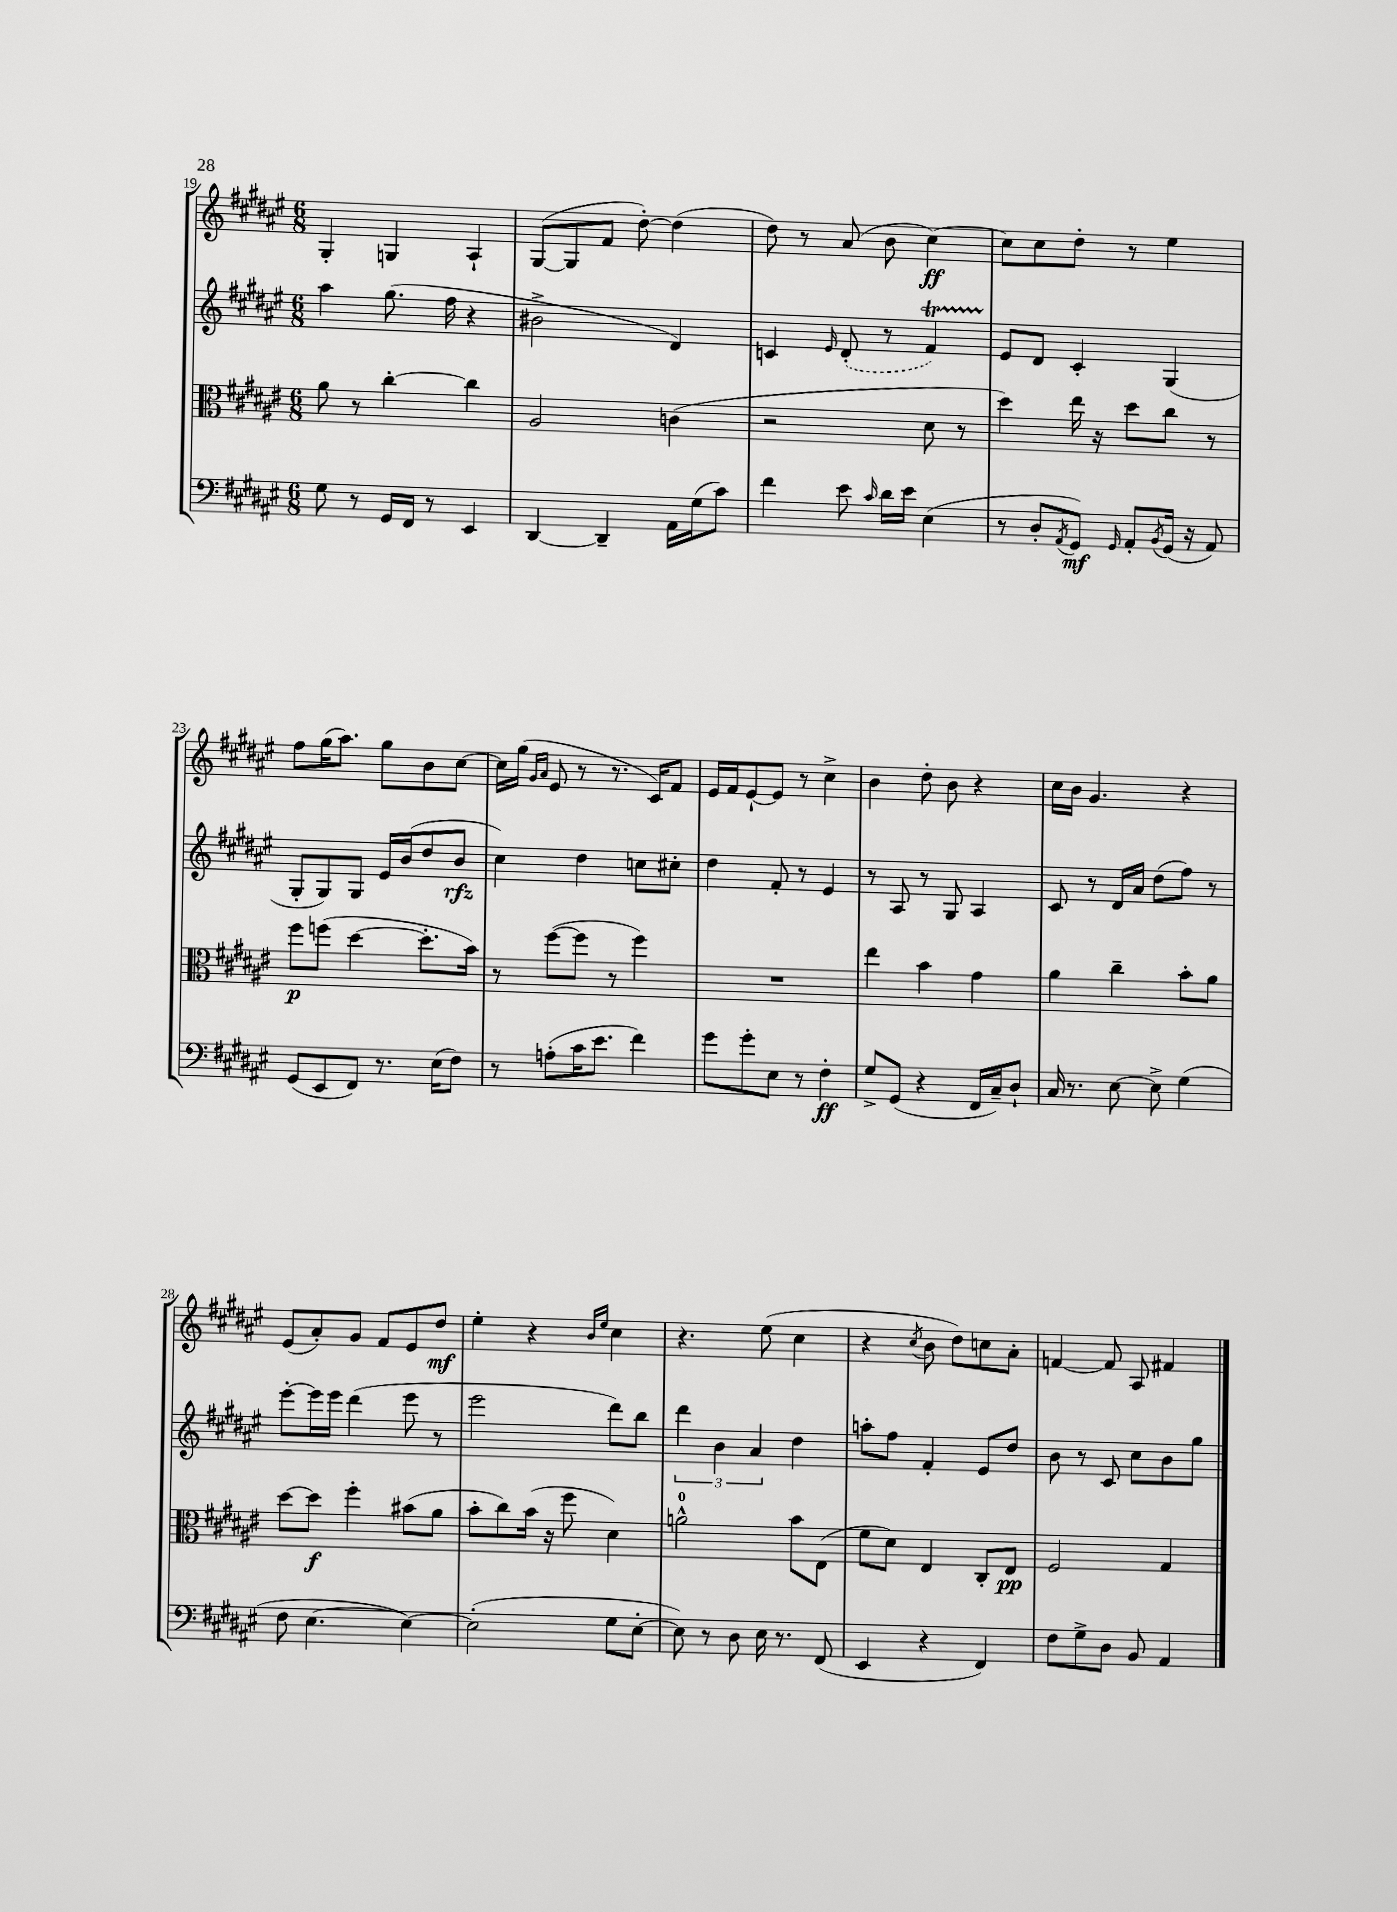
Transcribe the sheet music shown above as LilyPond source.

<<
\new StaffGroup <<
\new Staff = "s0" {
    \clef treble \key fis \major \numericTimeSignature \time 6/8
    gis4-. g4 ais4-! |
    gis8~( gis8 fis'8 dis''8~-.) dis''4( |
    dis''8) r8 ais'8( b'8 cis''4~\ff) |
    cis''8 cis''8 dis''8-. r8 eis''4 |
    fis''8 gis''16( ais''8.) gis''8 b'8 cis''8~ |
    cis''16 gis''16( \grace { gis'16 ais'16 } eis'8 r8 r8. cis'16) fis'8 |
    eis'16 fis'16 eis'8~-! eis'8 r8 cis''4-> |
    b'4 dis''8-. b'8 r4 |
    cis''16 b'16 gis'4. r4 |
    eis'8( ais'8-.) gis'8 fis'8 eis'8 dis''8\mf |
    eis''4-. r4 \grace { b'16 eis''16 } cis''4 |
    r4. eis''8( cis''4 |
    r4 \acciaccatura { cis''8 } b'8 dis''8) c''8 ais'8-. |
    f'4~ f'8 ais8 fis'4 \bar "|." |
}
\new Staff = "s1" {
    \clef treble \key fis \major \numericTimeSignature \time 6/8
    ais''4 gis''8.( fis''16 r4 |
    bis'2-> dis'4) |
    c'4 \grace { eis'16 } \once \slurDashed dis'8-.( r8 fis'4\startTrillSpan) |
    eis'8\stopTrillSpan dis'8 cis'4-. gis4( |
    gis8-. gis8) gis8 eis'16 b'16( dis''8 b'8\rfz |
    cis''4) dis''4 c''8 cis''8-. |
    dis''4 fis'8-. r8 eis'4 |
    r8 ais8 r8 gis8 ais4 |
    cis'8 r8 dis'16 ais'16 dis''8( fis''8) r8 |
    eis'''8~-. eis'''16 eis'''16 dis'''4( eis'''8 r8 |
    eis'''2 dis'''8) b''8 |
    \tuplet 3/2 { dis'''4 b'4 ais'4 } dis''4 |
    a''8-. fis''8 fis'4-. eis'8 dis''8 |
    b'8 r8 cis'8 cis''8 b'8 gis''8 \bar "|." |
}
\new Staff = "s2" {
    \clef alto \key fis \major \numericTimeSignature \time 6/8
    ais'8 r8 cis''4~-. cis''4 |
    ais2 c'4( |
    r2 dis'8 r8 |
    dis''4) eis''16 r16 dis''8 cis''8 r8 |
    fis''8\p f''8( dis''4~ dis''8.-. b'16) |
    r8 fis''8~( fis''8 r8 fis''4) |
    R2. |
    eis''4 b'4 gis'4 |
    ais'4 cis''4-- b'8-. ais'8 |
    dis''8~ dis''8\f fis''4-. bis'8( ais'8 |
    b'8-. cis''8) b'16( r16 fis''8 dis'4) |
    a'2-0-^ b'8 eis8( |
    fis'8 dis'8) eis4 cis8-. eis8\pp |
    fis2 gis4 \bar "|." |
}
\new Staff = "s3" {
    \clef bass \key fis \major \numericTimeSignature \time 6/8
    gis8 r8 gis,16 fis,16 r8 eis,4 |
    dis,4~ dis,4-- ais,16 gis16( cis'8) |
    fis'4 eis'8 \grace { cis'16 } dis'16 eis'16 eis4( |
    r8 dis8-. \acciaccatura { ais,8 } gis,8\mf) \grace { gis,16 } ais,8-. \acciaccatura { b,8 } gis,16( r16 ais,8) |
    gis,8( eis,8 fis,8) r8. eis16( fis8) |
    r8 a8-.( cis'16 eis'8. fis'4) |
    gis'8 gis'8-. eis8 r8 fis4-.\ff |
    gis8-> gis,8( r4 fis,16 cis16--) dis8-! |
    cis16 r8. eis8~ eis8-> gis4( |
    fis8 eis4.~ eis4~) |
    eis2-.( gis8 eis8~-. |
    eis8) r8 dis8 eis16 r8. fis,8( |
    eis,4 r4 fis,4) |
    fis8 gis8-> dis8 b,8 ais,4 \bar "|." |
}
>>
>>
\layout { \context { \Score currentBarNumber = #19 } }
